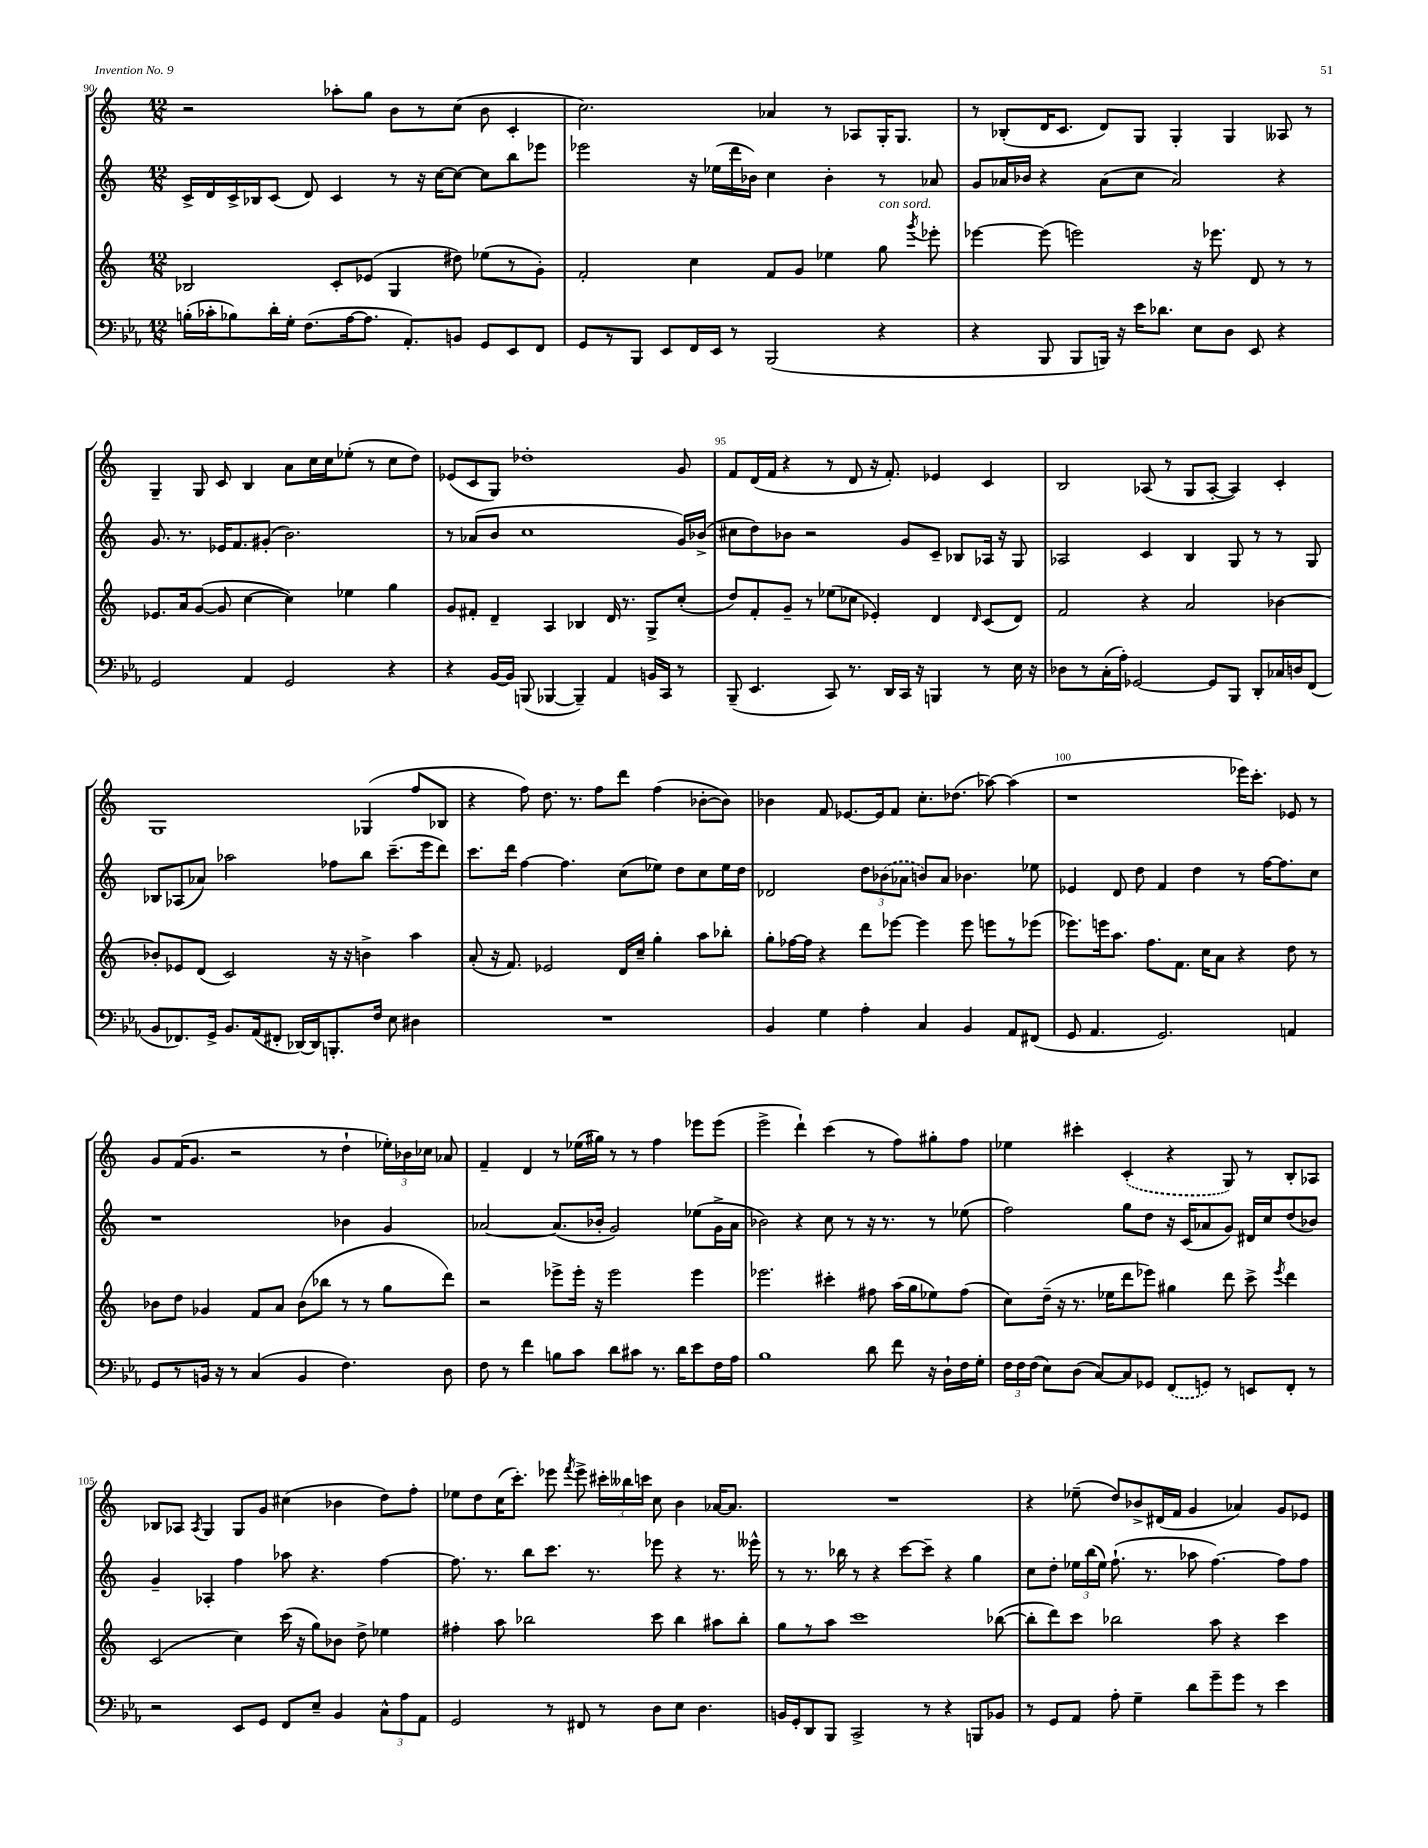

**kern	**kern	**kern	**kern
*staff4	*staff3	*staff2	*staff1
*clefF4	*clefG2	*clefG2	*clefG2
*k[b-e-a-]	*k[]	*k[]	*k[]
*M12/8	*M12/8	*M12/8	*M12/8
(16B'	2B-	16c^	2r
16c-'	.	16d	.
8B-)	.	16c^	.
.	.	16B-	.
16d'	.	(8c	.
16G'	.	.	.
(8.F	.	8d)	.
.	8c'	4c	8aa-'
[16A-	.	.	.
8.A-]	(8e-	.	8gg
.	4G	8r	8b
8.AA-')	.	.	.
.	.	16r	8r
.	.	[16cc	.
8BB	8dd#)	8cc_	(8cc
8GG	(8ee-	8cc]	8b
8EE-	8r	8bb	4c'
8FF	8g')	8eee-	.
=	=	=	=
8GG	2f'	2eee-	2.cc)
8r	.	.	.
8BBB-	.	.	.
8EE-	.	.	.
16FF	4cc	16r	.
16EE-	.	(16ee-	.
8r	.	16ddd	.
.	.	16b-)	.
(2BBB-	8f	4cc	4a-
.	8g	.	.
.	4ee-	4b-'	8r
.	.	.	8A-
4r	8gg	8r	16G'
.	.	.	8.G
.	8qggg	.	.
.	8eee-'	8a-	.
=	=	=	=
4r	[4eee-	8g	8r
.	.	16a-	(8B-'
.	.	16b-	.
8BBB-	(8eee-]	4r	16d
.	.	.	8.c
8BBB-	2eee)	.	.
16BBB)	.	(8a-	8d)
16r	.	.	.
16e-	.	8cc	8G
8.d-	.	.	.
.	.	2a-)	4G'
8E-	16r	.	.
.	8.eee-	.	.
8D	.	.	4G
8EE-	8d	.	.
4r	8r	4r	8A--
.	8r	.	8r
=	=	=	=
2GG	8.e-	8.g	4G~
.	16a	8.r	.
.	([8g	.	8G
.	8g]	16e-	8c
.	.	8.f	.
4AA-	[4cc	.	4B
.	.	(8g#'	.
2GG	4cc])	2.b)	8a
.	.	.	16cc
.	.	.	16cc
.	4ee-	.	(8ee-'
.	.	.	8r
4r	4gg	.	8cc
.	.	.	8dd)
=	=	=	=
4r	8g	8r	(8e-
.	8f#'	(8a-	8c
[16BB-	4d~	8b	8G)
16BB-]	.	.	.
(8BBB	.	1cc	1dd-'
[4BBB-	4A	.	.
4BBB-~])	4B-	.	.
4AA-	16d	.	.
.	8.r	.	.
16BB	8G^	.	.
16CC	.	.	.
8r	(8cc'	16g)	8g
.	.	(16b-^	.
=	=	=	=
(8BBB-~	8dd)	8cc#	8f
4.EE-	8f'	8dd)	(16d
.	.	.	16f
.	8g~	8b-	4r
.	8r	2r	.
8CC)	(8ee-	.	8r
8.r	8cc-	.	8d
.	4e-')	.	16r
16DD	.	.	8.f')
16CC	.	8g	.
16r	.	.	.
4BBB	4d	8c~	4e-
.	.	8B-	.
.	16qqd	.	.
8r	(8c	16A-	4c
.	.	16r	.
16E-	8d)	8G	.
16r	.	.	.
=	=	=	=
8D-	2f	2A-	2B
8r	.	.	.
(16C'	.	.	.
16A-')	.	.	.
[2GG-	.	.	.
.	4r	4c	(8A-
.	.	.	8r
.	2a	4B	8G
8GG-]	.	.	[8A-'
8BBB-	.	8G	4A-])
8DD'	.	8r	.
16C-	[4b-	8r	4c'
16D	.	.	.
(8FF	.	8G	.
=	=	=	=
8BB-	8b-']	8B-	1G
8.FF-)	8e-	(8A-	.
.	(8d	8a-)	.
16GG^	.	.	.
8.BB-	2c)	2aa-	.
(16AA-	.	.	.
8FF#'	.	.	.
[16DD-)	.	.	.
16DD-]	.	.	.
8.BBB'	16r	8ff-	.
.	16r	.	.
.	4b^	8bb	(4G-
16F	.	.	.
8E-	.	(8.ccc~	.
4D#	4aa	.	8ff
.	.	16eee	.
.	.	8ddd)	8B-
=	=	=	=
1.r	(8a'	8.ccc	4r
.	16r	.	.
.	8.f)	16ddd	.
.	.	[4ff	8ff)
.	2e-	.	8.dd
.	.	4.ff]	.
.	.	.	8.r
.	.	.	8ff
.	16d	(8cc	8ddd
.	16cc~	.	.
.	4gg'	8ee-)	(4ff
.	.	8dd	.
.	8aa	8cc	[8b-'
.	8bb-'	16ee-	8b-])
.	.	16dd	.
=	=	=	=
4BB-	8gg'	2d-	4b-
.	[16ff-	.	.
.	16ff-]	.	.
4G	4r	.	8f
.	.	.	[8.e-
4A-'	8ddd	12dd	.
.	.	.	16e-]
.	.	(12b-	.
.	[8eee-	.	8f
.	.	12a-	.
4C	4eee-]	8b)	8.cc'
.	.	8a-	.
.	.	.	(8.dd-
4BB-	8eee-	4.b-	.
.	8eee	.	[8aa-)
8AA-	8r	.	(4aa-]
(8FF#	(8eee-	8ee-	.
=	=	=	=
8GG	8.eee-)	4e-	1r
4.AA-	.	.	.
.	16eee	.	.
.	8.aa	8d	.
.	.	8dd	.
.	8.ff	.	.
2.GG)	.	4f	.
.	8.f	.	.
.	.	4dd	.
.	16cc	.	.
.	8a	.	.
.	4r	8r	16eee-)
.	.	.	8.ccc'
.	.	[16ff	.
.	.	8.ff]	.
4AA	8dd	.	8e-
.	8r	8cc	8r
=	=	=	=
8GG	8b-	1r	8g
8r	8dd	.	(16f
.	.	.	8.g
16BB	4g-	.	.
16r	.	.	.
8r	.	.	2r
(4C	8f	.	.
.	8a	.	.
4BB	(8b-	.	.
.	8bb-	.	8r
4.F)	8r	4b-	4dd`
.	8r	.	.
.	8gg	4g	24ee-')
.	.	.	24b-
.	.	.	24cc-
8D	8ddd)	.	8a-
=	=	=	=
8F	2r	[2a-	4f~
8r	.	.	.
4f	.	.	4d
8B	8eee-^	(8.a-]	8r
8c	16eee-'	.	(16ee-
.	16r	16b-'	16gg#)
8d	2eee-	2g)	8r
8c#	.	.	8r
8.r	.	.	4ff
16d	.	.	.
8e-	4eee-	(8ee-	8eee-
16F	.	16g^	(8eee-
16A-	.	16a-	.
=	=	=	=
1B-	2.eee-	2b-)	2eee^
.	.	4r	4ddd`)
.	4ccc#'	8cc	(4ccc
.	.	8r	.
8d	8ff#	16r	8r
.	.	8.r	.
8f	(16aa	.	8ff)
.	16gg	.	.
16r	8ee-)	8r	8gg#'
16D`	.	.	.
16F	(8ff#	(8ee-	8ff
16G'	.	.	.
=	=	=	=
24F	8cc)	2ff)	4ee-
24F	.	.	.
(24F	.	.	.
8E-)	(16dd~	.	.
.	16r	.	.
(8D	8.r	.	4ccc#'
[8C)	.	.	.
.	16ee-	.	.
8C]	8ddd	8gg	(4c'
8GG-	8eee-)	8dd	.
(8FF	4gg#	16r	4r
.	.	(16c	.
8GG)	.	8a-	.
8r	8ddd	8g)	8G)
8EE	8ccc^	16d#	8r
.	.	16cc	.
.	8qeee-	.	.
8FF'	4ddd	(8dd	8B'
8r	.	8b-)	8A-
=	=	=	=
2r	(2c	4g~	8B-
.	.	.	8A-
.	.	.	8qA-
.	.	4A-'	4G
8EE-	4cc)	4ff	8G
8GG	.	.	8g
8FF	(16ccc	8aa-	(4cc#
.	16r	.	.
8E-~	8gg)	4.r	.
4BB-	8b-	.	4b-
.	8dd^	.	.
12C^^	4ee-	[4ff	8dd)
12A-	.	.	.
.	.	.	8ff'
12AA-	.	.	.
=	=	=	=
2GG	4ff#'	8.ff]	8ee-
.	.	.	8dd
.	.	8.r	.
.	8aa	.	(16cc
.	.	.	8.ccc')
.	2bb-	8bb	.
8r	.	8.ccc	8eee-
.	.	.	8qfff
8FF#	.	.	8eee-^
.	.	8.r	.
8r	.	.	24ccc#'
.	.	.	24bb--
.	.	.	24ccc
8D	8ccc	8eee-	8cc
8E-	4bb-	4r	4b
4.D	.	.	.
.	8aa#	8.r	[16a-
.	.	.	8.a-]
.	8bb-'	.	.
.	.	16eee--^^	.
=	=	=	=
16BB	8gg	8r	1.r
16GG'	.	.	.
8DD	8r	8.r	.
8BBB-	8aa	.	.
.	.	16bb-	.
2CC^	1ccc	8r	.
.	.	4r	.
.	.	[8ccc	.
8r	.	8ccc~]	.
4r	.	4r	.
8BBB	.	4gg	.
8BB-	([8bb-	.	.
=	=	=	=
8r	8bb-']	8cc	4r
8GG	8ddd)	8dd'	.
8AA-	8ccc	24ee-	(8ee-~
.	.	(24bb	.
.	.	24ee-)	.
8A-'	2bb-	(8.ff`	8dd)
4G~	.	.	8b-^
.	.	8.r	.
.	.	.	(16d#
.	.	.	16f
8d	.	8aa-	4g
8g~	8aa	[4.ff)	.
8g	4r	.	4a-)
8r	.	.	.
4e-	4ccc	8ff]	8g
.	.	8ff	8e-
==	==	==	==
*-	*-	*-	*-
